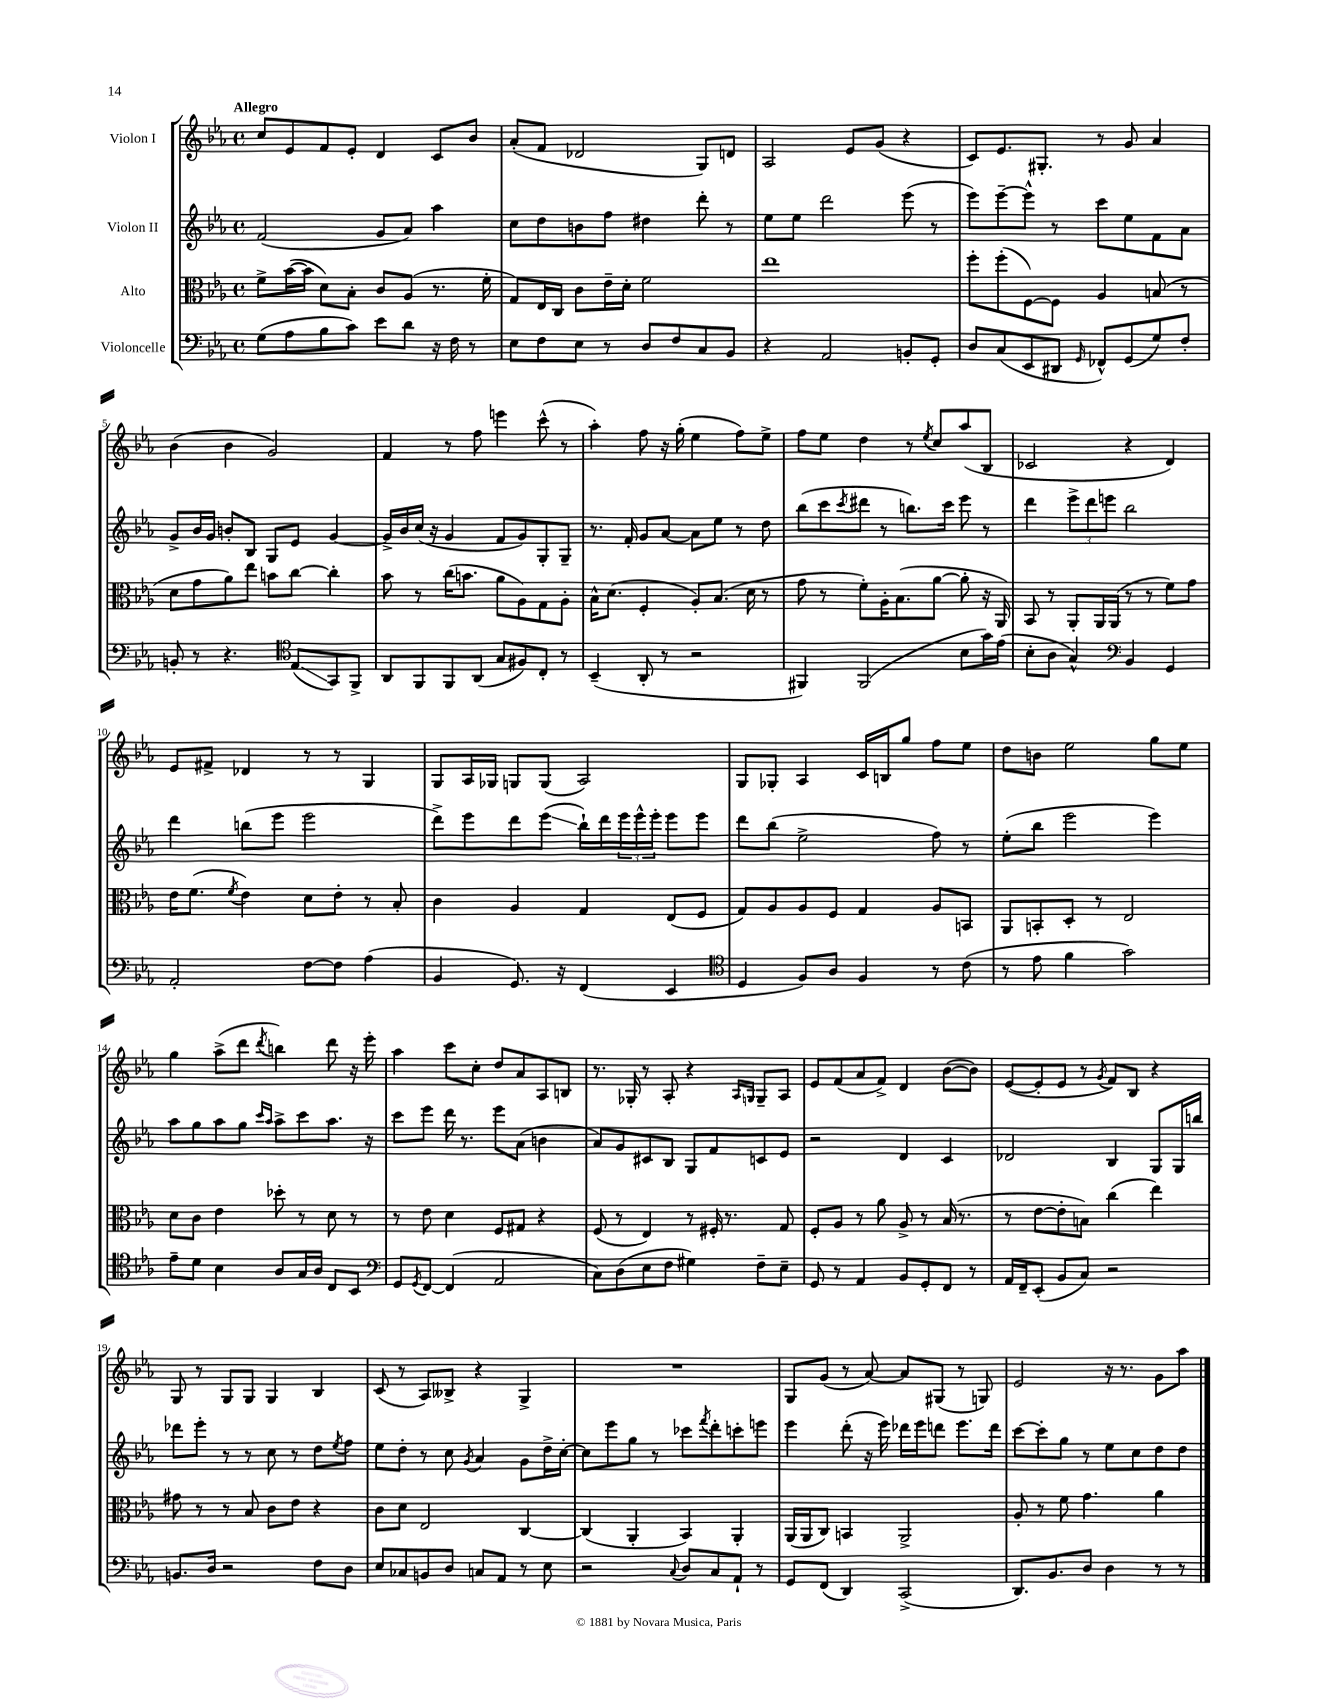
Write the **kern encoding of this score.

**kern	**kern	**kern	**kern
*staff4	*staff3	*staff2	*staff1
*clefF4	*clefC3	*clefG2	*clefG2
*k[b-e-a-]	*k[b-e-a-]	*k[b-e-a-]	*k[b-e-a-]
*M4/4	*M4/4	*M4/4	*M4/4
*met(c)	*met(c)	*met(c)	*met(c)
(8G	8f^	(2f	8cc
8A-	([16b-	.	8e-
.	16b-]	.	.
8B-	8d)	.	8f
8c)	8B-'	.	8e-'
8e-	8c	8g	4d
8d	(8A-	8a-)	.
16r	8.r	4aa-	8c
16F	.	.	.
8r	.	.	8b-
.	16f'	.	.
=	=	=	=
8E-	8G)	8cc	(8a-'
8F	16E-	8dd	8f
.	16C	.	.
8E-	8c	8b	2d-
8r	16e-~	8ff	.
.	16d'	.	.
8D	2f	4dd#	.
8F	.	.	.
8C	.	8ddd'	8G)
8BB-	.	8r	8d
=	=	=	=
4r	1ee-	8ee-	2A-
.	.	8ee-	.
2AA-	.	2ddd	.
.	.	.	8e-
.	.	.	(8g
8BB'	.	(8eee-	4r
8GG'	.	8r	.
=	=	=	=
8D	8ff'	8eee-)	8c)
(8C	(8ff'	[8eee-~	8.e-
8EE-	[8F)	8eee-^^]	.
.	.	.	8.G#'
8DD#	8F]	8r	.
16qqGG	.	.	.
8FF-^^)	4A-	8ccc	8r
(8GG	.	8ee-	8g
8G)	(8B	8f	4a-
8F'	8r	8a-	.
=	=	=	=
8BB'	8d	8g^	(4b-
8r	8g	16b-	.
.	.	16g	.
4.r	8a-)	8b'	4b-
.	8ee-	8B-	.
.	8b	8G	2g)
*clefC4	*	*	*
(8E-	[8cc	8e-	.
8GG)	4cc']	[4g	.
8FF^	.	.	.
=	=	=	=
8AA-	8b-	16g^]	4f
.	.	16b-	.
8FF	8r	(16cc	.
.	.	16r	.
8FF	(16cc	4g	8r
.	8.b	.	.
(8AA-	.	.	8ff
8G	8a-	8f	4eee
8F#)	8A-)	8g)	.
8C'	8G	8G'	(8ccc^^
8r	8A-'	8G~	8r
=	=	=	=
(4BB-~	16B-^^	8.r	4aa-')
.	(8.d	.	.
.	.	16f'	.
8AA-'	4F'	8g	8ff
8r	.	[8a-	16r
.	.	.	(16gg'
2r	8A-')	8a-]	4ee-
.	(8.B-	8ee-	.
.	.	8r	8ff)
.	16d	.	.
.	8r	8dd	8ee-^
=	=	=	=
4FF#)	8g	(8bb-	8ff
.	8r	8ccc	8ee-
.	.	8qccc	.
(2FF#	8f')	8ddd#	4dd
.	16A-'	8r	.
.	(8.B-	.	.
.	.	8.bb)	8r
.	.	.	8qee-
.	[8a-	.	8cc
.	.	16ccc	.
8B-	8a-']	8eee-	(8aa-
16g)	16r	8r	8B-
(16e-	16AA-)	.	.
=	=	=	=
8B-'	8BB-	4ddd	2c-
8A-	8r	.	.
4G^^)	8AA-'	12eee-^	.
.	.	12ddd	.
.	16AA-	.	.
.	.	12eee	.
.	(16AA-	.	.
*clefF4	*	*	*
4BB-	8r	2bb-	4r
.	8r	.	.
4GG	8f)	.	4d)
.	8g	.	.
=	=	=	=
2AA-'	16e-	4ddd	8e-
.	(8.f	.	.
.	.	.	8f#^
.	8qf	.	.
.	4e-)	(8bb	4d-
.	.	8eee-	.
[8F	8d	2eee-	8r
8F]	8e-'	.	8r
(4A-	8r	.	4G
.	8B-'	.	.
=	=	=	=
4BB-	4c	8ddd^)	8G
.	.	8eee-	16A-
.	.	.	16G-
8.GG)	4A-	8ddd	8G
.	.	(8eee-	(8G
16r	.	.	.
(4FF	4G	16bb-`)	2A-)
.	.	16ddd	.
.	.	24eee-	.
.	.	24eee-^^	.
.	.	24eee-'	.
4EE-	(8E-	8eee-	.
.	8F	8eee-	.
=	=	=	=
*clefC4	*	*	*
4D	8G)	8ddd	8G
.	8A-	(8bb-	8G-'
8F)	8A-	2ee-^	4A-
8A-	8F	.	.
4F	4G	.	16c
.	.	.	16B
.	.	.	8gg
8r	8A-	8ff)	8ff
(8c	8BB	8r	8ee-
=	=	=	=
8r	8AA-	(8ee-'	8dd
8e-	8BB'	8bb-	8b
4f	8D'	2eee-	2ee-
.	8r	.	.
2g)	2E-	.	.
.	.	4eee-)	8gg
.	.	.	8ee-
=	=	=	=
8e-~	8d	8aa-	4gg
8d	8c	8gg	.
4B-	4e-	8aa-	(8aa-^
.	.	8gg	8ddd
.	.	16qqccc	.
.	.	16qqaa-	8qddd
8A-	8dd-'	8aa-^	4bb)
16G	8r	8ccc	.
16A-	.	.	.
8C	8d	8.aa-	8ddd
8BB-	8r	.	16r
.	.	16r	16eee-'
=	=	=	=
*clefF4	*	*	*
8GG	8r	8ccc	4aa-
8qGG	.	.	.
[8FF	8e-	8eee-	.
(4FF]	4d	16ddd	8ccc
.	.	8.r	.
.	.	.	8cc'
2AA-	8F	8eee-	8dd
.	8G#	(8a-	8a-
.	4r	4b	8A-
.	.	.	8B
=	=	=	=
8C)	(8F	8a-)	8.r
(8D	8r	8g	.
.	.	.	16G-'
8E-	4E-)	8c#	8r
8F	.	8B-	8A-'
4G#)	8r	8G	4r
.	16F#'	8f	.
.	8.r	.	.
.	.	.	16qqA-
.	.	.	16qqG
8F~	.	8c	8G~
8E-~	8G	8e-	8A-
=	=	=	=
8GG	8F'	2r	8e-
8r	8A-	.	(8f
4AA-	8r	.	8a-
.	8a-	.	8f^)
8BB-	8A-^	4d	4d
8GG'	8r	.	.
8FF	(16B-	4c	([8b-
.	8.r	.	.
8r	.	.	8b-])
=	=	=	=
16AA-	8r	2d-	([8e-
16FF~	.	.	.
(8EE-'	[8e-	.	8e-']
8BB-	8e-']	.	8e-
8C)	8B)	.	8r
.	.	.	8qg
2r	(4cc	4B-	8f)
.	.	.	8B-
.	4ee-)	8G	4r
.	.	16G	.
.	.	16bb	.
=	=	=	=
8.BB	8g#	8ddd-	8G
.	8r	8eee-'	8r
16D	.	.	.
2r	8r	8r	8G
.	8B-	8r	8G
.	8c	8cc	4G
.	8e-	8r	.
8F	4r	8dd	4B-
.	.	8qee-	.
8D	.	8ff	.
=	=	=	=
8E-	8c	8ee-	(8c
8C-	8d	8dd'	8r
8BB	2E-	8r	8A-)
8D	.	8cc	8B--^
.	.	8qg	.
8C	.	4a-	4r
8AA-	.	.	.
8r	[4C	8g	4G^
8E-	.	16dd^	.
.	.	[16cc'	.
=	=	=	=
2r	(4C]	8cc]	1r
.	.	8eee-	.
.	4AA-'	8gg	.
.	.	8r	.
8qqC	.	.	.
8D	4BB-)	8ccc-	.
.	.	8qfff	.
8C	.	8ddd'	.
8AA-`	4AA-'	8ccc'	.
8r	.	8eee	.
=	=	=	=
8GG	(16AA-	4eee-	8G
.	16AA-	.	.
(8FF	8C)	.	(8g
4DD)	4BB	(8ddd'	8r
.	.	16r	[8a-)
.	.	16eee-)	.
(2CC^	2AA-^	16ddd-	8a-]
.	.	16eee-	.
.	.	8ddd	(8G#
.	.	8.eee-	8r
.	.	.	8G)
.	.	16ddd	.
=	=	=	=
8.DD)	8A-'	[8ccc	2e-
.	8r	8ccc']	.
8.BB-	.	.	.
.	8f	8gg	.
8D	4.g	8r	.
4D	.	8ee-	16r
.	.	.	8.r
.	.	8cc	.
8r	4a-	8dd	8g
8r	.	8dd	8aa-
==	==	==	==
*-	*-	*-	*-
